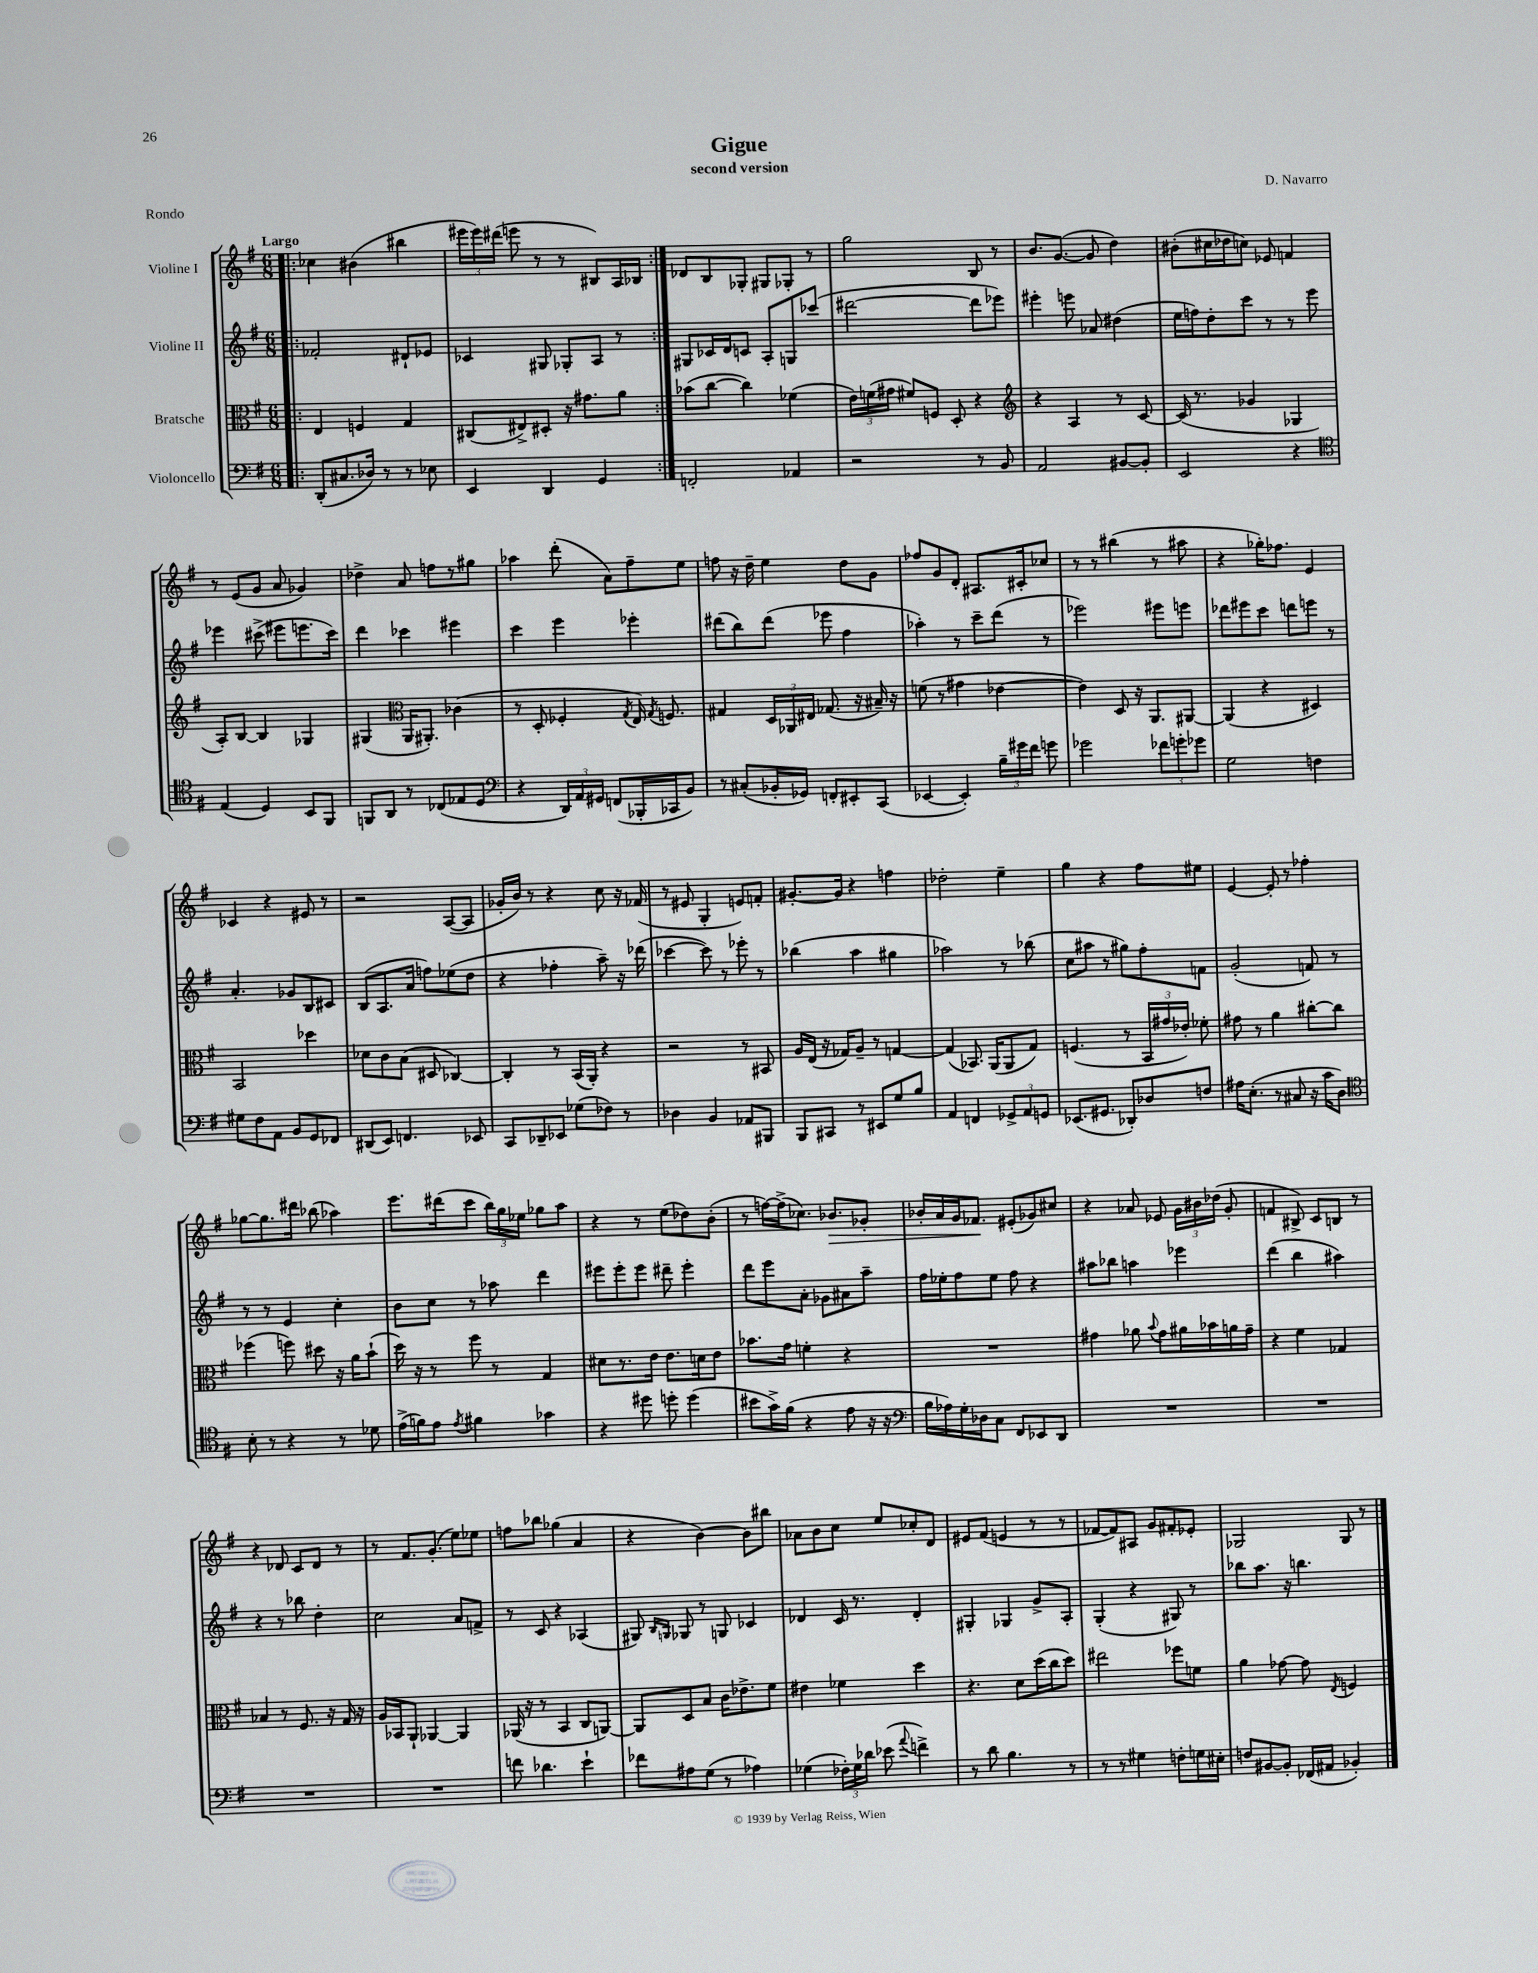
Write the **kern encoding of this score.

**kern	**kern	**kern	**kern
*staff4	*staff3	*staff2	*staff1
*clefF4	*clefC3	*clefG2	*clefG2
*k[f#]	*k[f#]	*k[f#]	*k[f#]
*M6/8	*M6/8	*M6/8	*M6/8
=!|:	=!|:	=!|:	=!|:
(8DD'	4E	2f-'	4cc-
8.C#	.	.	.
.	4F	.	(4b#
16D-)	.	.	.
8r	.	.	.
8r	4G	8d#`	4bb#
8E-	.	8e-	.
=	=	=	=
4EE	(8C#	4c-	24eee#
.	.	.	24eee#)
.	.	.	(24ddd#
.	8E#^)	.	8eee
4DD	8D#'	8G#	8r
.	16r	8G-'	8r
.	8.g#	.	.
4GG	.	8A	8B#)
.	8a	8r	16A
.	.	.	16B-
=:|!	=:|!	=:|!	=:|!
2FF'	(8b-	8G#	8d-
.	[8cc	16c-	8B
.	.	16d	.
.	4cc])	8c	8G-'
.	.	8A'	8G#
4AA-	(4f-	8G	8G-'
.	.	(8ccc-	8r
=	=	=	=
2r	24e)	[2ddd#	2gg
.	(24f	.	.
.	24g#	.	.
.	8f#)	.	.
.	8F	.	.
.	8D'	.	.
8r	4r	8ddd#]	8B
8BB	.	8eee-)	8r
=	=	=	=
*	*clefG2	*	*
2AA	4r	4eee#'	8.b
.	.	.	([8.g
.	4A	8eee	.
.	.	8a-	8g]
[8BB#	8r	(4dd#	4dd)
8BB#']	[8c	.	.
=	=	=	=
2EE	(16c]	16ee	(8b#'
.	8.r	16ff)	.
.	.	8dd'	16cc#
.	.	.	16dd-
.	4g-	8ccc	8cc)
.	.	8r	8e-
4r	4G-	8r	4f
.	.	8eee	.
=	=	=	=
*clefC4	*	*	*
(4E	8A')	4eee-	8r
.	[8B	.	(8e
4D)	4B]	(8ccc#^	8g
.	.	8eee#	8a
8BB	4G-	8.eee	4g-)
8FF#	.	.	.
.	.	16ccc#)	.
=	=	=	=
8FF	(4G#	4ddd	4dd-^
8AA	.	.	.
*	*clefC3	*	*
8r	16AA	4ccc-	8a
.	8.AA#')	.	.
(8C-	.	.	8ff
8E-	(4c-	4eee#	8r
8D	.	.	8gg#
=	=	=	=
*clefF4	*	*	*
4r	8r	4ccc	4aa-
.	8D'	.	.
24DD)	4F-'	4eee	(8ddd'
24AA	.	.	.
24GG#	.	.	.
(8FF	.	.	8a)
.	8qG	.	.
16BBB-'	16E)	4eee-'	8ff#~
.	8qG	.	.
16CC-	8.F	.	.
8BB)	.	.	8ee
=	=	=	=
8r	4G#	(8ddd#	8ff
(8C#'	.	8bb)	16r
.	.	.	16dd~
16BB-'	24D	(8ddd#	4ee
.	24AA-	.	.
16GG-)	.	.	.
.	24E#	.	.
8FF'	(8.G-	8eee-	.
8EE#'	.	4ff#	8dd
.	16r	.	.
(8CC	16B#~)	.	8g
.	16r	.	.
=	=	=	=
[4EE-	(8f	4aa-')	8ff-
.	8r	.	8g
4EE-'])	4g#	8r	8d'
.	.	8ccc~	8.A#
24B~	[4e-	(8ddd	.
24g#	.	.	.
.	.	.	16c#'
24f#	.	.	.
8g	.	8r	8cc-
=	=	=	=
2g-	4e-])	2eee-)	8r
.	.	.	8r
.	8D	.	(4bb#
.	16r	.	.
.	8.AA	.	.
12f-	.	8eee#	8r
12g'	.	.	.
.	[8AA#	8eee	8aa#
12g-	.	.	.
=	=	=	=
2G	(4AA#]	8ddd-	4r
.	.	8eee#	.
.	4r	8ccc	16gg-')
.	.	.	8.ff-
.	.	8ddd	.
4F	4D#)	8eee	4e
.	.	8r	.
=	=	=	=
8G#	2BB	4.a'	4c-
8F#	.	.	.
8AA	.	.	4r
8BB	.	8g-	.
8GG	4dd-	8B	8e#
8FF-	.	8c#	8r
=	=	=	=
(8DD#	8d-	(8B	2r
8EE)	8c	8.A	.
4.FF	(8B	.	.
.	.	16a	.
.	8D#	8ff)	.
.	[4C-)	(8ee-	([8A
8EE-	.	8dd	8A]
=	=	=	=
8CC	4C-']	4r	16g-'
.	.	.	16b)
8DD-~	.	.	8r
8EE-	8r	4ff-'	4r
(8G-	(16BB	.	.
.	16AA')	.	.
8F-)	4r	8aa~)	8cc
8r	.	16r	16r
.	.	(16ddd-	(16f-
=	=	=	=
4D-	2r	[4ccc-	8r
.	.	.	8e#
4BB	.	8ccc-])	4G'
.	.	8r	.
8AA-	8r	8eee-'	8e)
8BBB#	8BB#	8r	8f'
=	=	=	=
8BBB	16A	(4bb-	[8.g#'
.	(16E	.	.
8CC#	16r	.	.
.	16G-)	.	16g#]
8r	8A~	4aa	4r
8EE#	8r	.	.
8G	[4G	4gg#	4ff
8B	.	.	.
=	=	=	=
4AA	(4G]	2aa-)	2dd-'
4FF	8.BB-)	.	.
.	(16AA	.	.
12GG-^	8AA	8r	4ee~
12AA	.	.	.
.	8G)	(8bb-	.
12GG	.	.	.
=	=	=	=
(8.EE-	(4.F	8cc	4gg
.	.	8aa#	.
8.GG#	.	.	.
.	.	8r	4r
8DD-')	8r	8gg#)	.
8D-	24BB	8ff#'	8ff#
.	24g#	.	.
.	24e-')	.	.
8F	8f-'	8f	8ee#
=	=	=	=
16A#	8g#	(2g'	[4e
(8.E'	.	.	.
.	8r	.	.
8r	4a	.	8e']
8C#	.	.	8r
16r	[8cc#'	8f)	4ff-'
16c	.	.	.
8D)	8cc#]	8r	.
=	=	=	=
*clefC4	*	*	*
8B'	(4ff-	8r	[8gg-
8r	.	8r	8.gg-]
4r	8ff)	4e	.
.	.	.	16ddd#
.	8dd#	.	(8bb-
8r	16r	4cc'	4aa-)
.	16a	.	.
8d-	(8b`	.	.
=	=	=	=
(16e^	16dd)	8b	8.eee
16f)	16r	.	.
8e	8r	8cc	.
.	.	.	(16ddd#
8qe	.	.	.
4f#	8ff#	8r	8ccc
.	8r	8aa-	24bb)
.	.	.	24gg
.	.	.	24ee-
4g-	4G	4ddd	8gg-
.	.	.	8aa
=	=	=	=
4r	8d#	8eee#	4r
.	8.r	8eee#'	.
8dd#	.	8eee#	8r
.	16e	.	.
8dd'	8.e	8ddd#~	(8ee
(4dd	.	4eee#'	8dd-)
.	16d	.	.
.	8e	.	(8b'
=	=	=	=
8b#	8.b-	8ddd	8r
16g^)	.	8eee	[16ff)
(16f#	16g	.	(16ff^]
4r	4f'	8a'	8.cc-)
.	.	8g-	.
.	.	.	8.b-
8e	4r	8a#	.
16r	.	8aa~	8g-'
16r	.	.	.
=	=	=	=
*clefF4	*	*	*
16B	2.r	16ff#	16b-'
16A-)	.	16ee-'	16a
16G'	.	8ff#	16g
16D-	.	.	8.f-
8C	.	8ee-	.
8FF#	.	8ff#	(8e#'
8EE-	.	4r	8g-)
8DD	.	.	8cc#
=	=	=	=
2.r	4g#	8aa#	4r
.	.	8bb-	.
.	8a-	4aa	8a-
.	8qqb	.	.
.	8g#	.	8e-
.	16a#	4eee-	24g
.	.	.	24b#
.	16b-	.	.
.	.	.	(24dd-
.	16a	.	8g'
.	16g#~	.	.
=	=	=	=
2.r	4r	(4ddd	4f
.	4f#	4bb	8B#^)
.	.	.	8c
.	4G-	4aa#)	8B
.	.	.	8r
=	=	=	=
2.r	4B-	4r	4r
.	8r	8r	8d-
.	8.F#	8bb-	8c
.	.	4dd'	8d-
.	16r	.	.
.	16G	.	8r
.	16r	.	.
=	=	=	=
2.r	16A	2cc	8r
.	16BB-	.	.
.	8AA`	.	8.f#
.	[4AA-	.	.
.	.	.	(8.g'
.	4AA-]	8a	8ee)
.	.	8f^	8ee-
=	=	=	=
8f	(16AA-	8r	8ff
.	16r	.	.
4.d-	8r	8c	8bb-
.	4BB	4r	(4gg-
4e`	8C	(4A-	4a
.	[8AA)	.	.
=	=	=	=
8f-	8AA]	8G#)	4r
.	.	16qqB	.
.	.	16qqG	.
8A#	8D	8G-	.
(8G	8B	8r	[4b)
8r	16c	8G	.
.	8.e-^	.	.
4A-)	.	4c-	8b]
.	8f#	.	8bb#
=	=	=	=
(4G-	4e#	4d-	8a-
.	.	.	8b
24F-')	4f-	16c	8cc
24G-	.	.	.
.	.	8.r	.
24d-	.	.	.
(8e-	.	.	8ee
8qqa	.	.	.
4f^)	4dd	4d-'	8cc-'
.	.	.	8d
=	=	=	=
8r	4.r	4G#'	8e#
8d	.	.	(8f#
4.B	.	4G-	4e
.	8d	.	.
.	(16dd	8g^	8r
.	16cc	.	.
8r	8dd)	8A'	8r
=	=	=	=
8r	2ee#	(4G'	[8f-
8r	.	.	8f-])
4G#	.	4r	8A#
.	.	.	8g
8F'	8ff-	8G#)	8f#'
16G	8f	8r	8e-'
16E#'	.	.	.
=	=	=	=
8F	4a	8bb-	2G-
[8BB#	.	8.aa	.
8BB#']	[8g-	.	.
.	.	16r	.
(16FF-	8g-]	4.bb	.
16AA#	.	.	.
.	8qE	.	.
4BB-')	4F	.	8G-
.	.	.	8r
==	==	==	==
*-	*-	*-	*-
